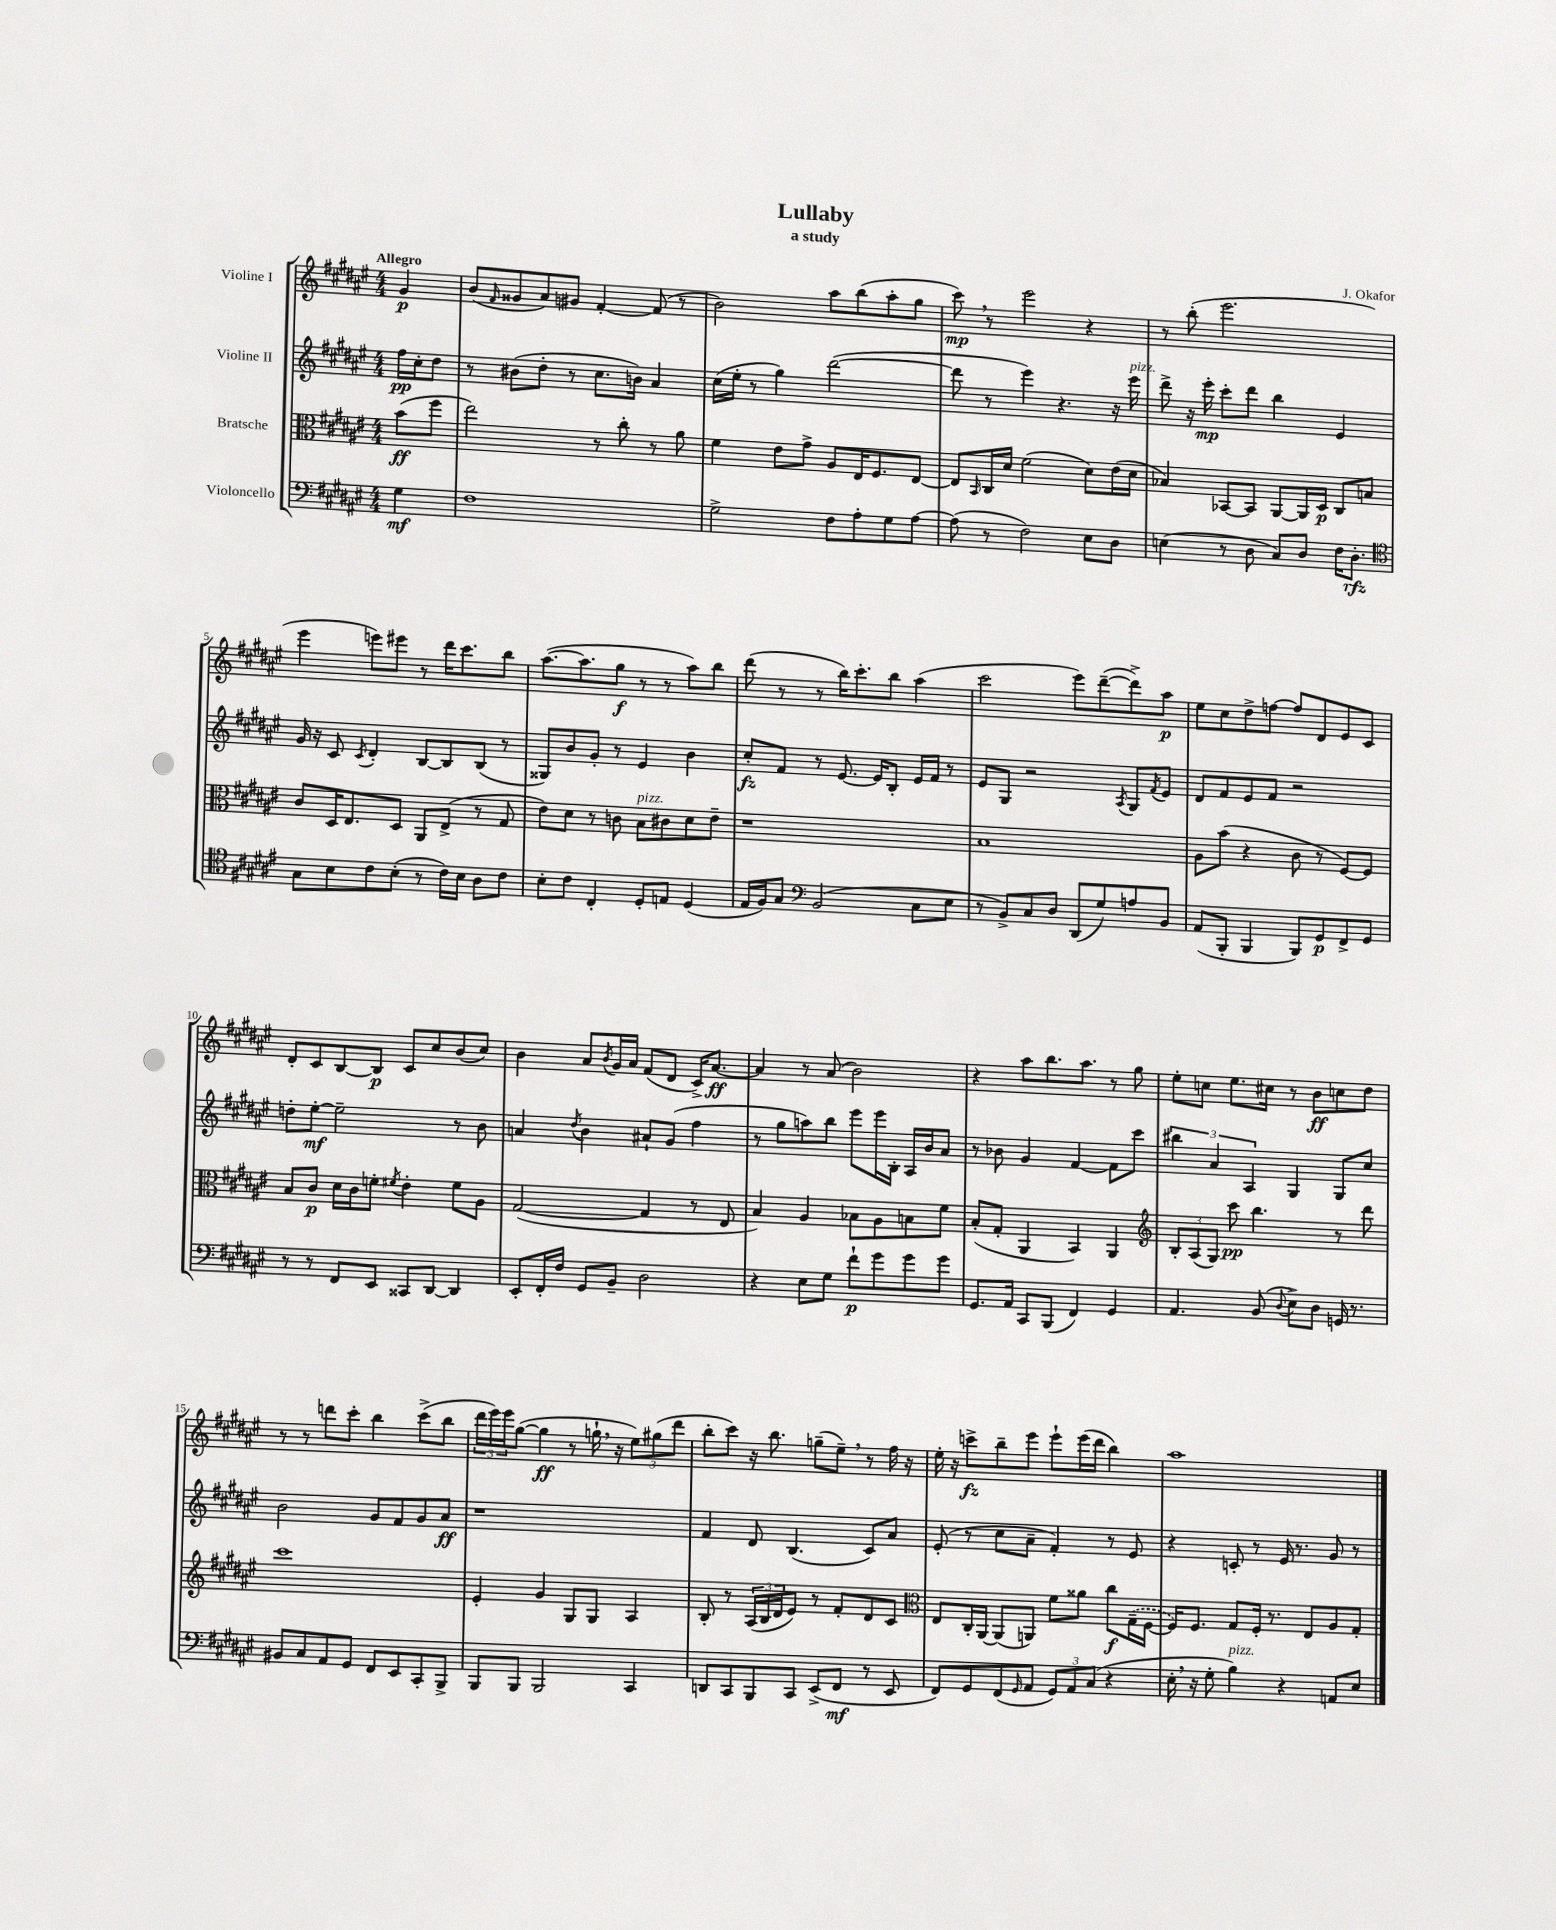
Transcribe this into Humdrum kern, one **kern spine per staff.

**kern	**kern	**kern	**kern
*staff4	*staff3	*staff2	*staff1
*clefF4	*clefC3	*clefG2	*clefG2
*k[f#c#g#d#a#e#]	*k[f#c#g#d#a#e#]	*k[f#c#g#d#a#e#]	*k[f#c#g#d#a#e#]
*M4/4	*M4/4	*M4/4	*M4/4
4G#	(8b	16ff#	4g#
.	.	16cc#'	.
.	8ff#	8dd#	.
=	=	=	=
1F#	2ee#)	8r	(8b
.	.	.	16qqf#
.	.	(8b#	8g##
.	.	8dd#'	8a#)
.	.	8r	8g#
.	8r	8.cc#	[4f#'
.	8cc#'	.	.
.	.	16b)	.
.	8r	4a#	(8f#]
.	8a#	.	8r
=	=	=	=
2G#^	4f#	(16cc#	2b)
.	.	16ee#'	.
.	.	8r	.
.	8e#	4gg#)	.
.	8g#^	.	.
8F#	8A#	([2ddd#	8aa#
8A#'	16E#	.	(8bb
.	8.F#	.	.
8G#	.	.	8aa#'
[8A#	[8E#	.	8gg#
=	=	=	=
(8A#]	8E#]	8ddd#]	8ccc#)
.	16qqBB	.	.
8r	16C#	8r	8r
.	16d#	.	.
2F#)	(2f#	4eee#)	2eee#
.	.	4.r	.
8E#	8d#)	.	4r
8D#	(16e#	16r	.
.	16d#	16eee#	.
=	=	=	=
(4E	4B-)	8ddd#^	8r
.	.	16r	(8bb'
.	.	16eee#'	.
8r	[8BB-	8ccc#'	2.eee#
8D#	8BB-]	8ddd#	.
8C#)	[8AA#	4bb	.
8D#	16AA#]	.	.
.	16D#	.	.
16F#	8C#	4e#	.
8.D#'	.	.	.
.	8B	.	.
=	=	=	=
*clefC4	*	*	*
8G#	8c#	16g#	4eee#
.	.	16r	.
8B	16D#	8c#	.
.	8.E#	.	.
.	.	8qc#	.
8c#	.	4d#'	8eee)
(8B'	8D#	.	8eee#
8r	8AA#	[8B	8r
16c#)	(8E#^	8B]	16ddd#
16B	.	.	8.ccc#
8A#	8r	(8B	.
8c#	8G#	8r	8bb
=	=	=	=
8B'	8e#)	8G##)	([8.aa#
8c#	8d#	8b	.
.	.	.	8.aa#]
4C#'	8r	8g#'	.
.	8c	8r	8gg#
8D#'	8B	4e#	8r
8E	8c#	.	8r
(4D#	8d#	4b	8aa#)
.	8e#~	.	8bb
=	=	=	=
16E#	1r	8cc#'	(8ddd#
16F#)	.	.	.
8G#	.	8f#	8r
*clefF4	*	*	*
(2BB	.	8r	8r
.	.	[8.e#	16bb)
.	.	.	8.ccc#'
.	.	16e#]	.
.	.	8B'	8bb
8C#	.	16e#	(4aa#
.	.	16f#	.
8E#	.	8r	.
=	=	=	=
8r	1B	8e#	2ccc#
8BB^)	.	8G#	.
8C#	.	2r	.
8D#	.	.	.
(8DD#	.	.	8eee#)
8G#)	.	.	([8ddd#~
.	.	8qA#	.
8A	.	8G#	8ddd#^])
.	.	8qf#	.
8BB	.	8e#	8aa#
=	=	=	=
(8AA#	8A#	8d#	8ee#
8BBB'	(8b	8f#	8cc#
4BBB	4r	8e#	8dd#^
.	.	8f#	[8ff
8BBB)	8c#	2r	8ff]
8GG#	8r	.	8d#
8FF#^	[8F#)	.	8e#
8GG#	8F#]	.	8c#
=	=	=	=
8r	8B	8dd'	8d#'
8r	8c#	[8ee#'	8c#
8FF#	16d#	2ee#~]	[8B
.	16c#	.	.
8EE#	8f'	.	8B]
.	8qf#	.	.
8CC##	4e#'	.	8c#
[8DD#	.	.	8cc#
4DD#]	8f#	8r	(8b
.	8A#	8b	8cc#)
=	=	=	=
8EE#'	([2G#	4a	4b
16FF#'	.	.	.
16F#	.	.	.
.	.	8qdd#	.
8GG#	.	4b	8a#
.	.	.	8qb
8BB~	.	.	16g#
.	.	.	16a#
2D#	4G#]	8a#`	(8f#
.	.	(8g#	8d#
.	8r	4ff#	16c#^)
.	.	.	[8.a#
.	8E#	.	.
=	=	=	=
4r	4B)	8r	4a#]
.	.	8gg#	.
8E#	4A#	8aa)	8r
8G#	.	8bb	(8a#
8f#`	8B-	8eee#	2b)
8g#	8A#	16eee#	.
.	.	16B'	.
8g#	8B	16A#	.
.	.	16b	.
8g#	8f#	8a#	.
=	=	=	=
8.GG#	(8B'	8r	4r
.	8G#'	8b-	.
16AA#	.	.	.
8CC#	4AA#	4g#	8aa#
(8BBB	.	.	8.bb
4FF#)	4BB)	[4f#	.
.	.	.	8.aa#
4GG#	4AA#	8f#]	8r
.	.	8ccc#	8gg#
=	=	=	=
*	*clefG2	*	*
4.AA#	12B'	6bb#	8ee#'
.	(12A#	.	.
.	.	.	8cc
.	12G#)	6a#	.
.	8ccc#	.	8.ee#
.	.	6A#	.
(8BB	4.bb	.	.
.	.	.	16cc#
8qqD#	.	.	.
8E#^)	.	4G#	8r
8D#	.	.	8b
16GG	8r	8G#	8cc
8.r	.	.	.
.	8ddd#	8cc#	8dd#
=	=	=	=
8BB#	1ccc#	2b	8r
8C#	.	.	8r
8AA#	.	.	8ddd
8GG#	.	.	8ccc#'
8FF#	.	8g#	4bb
8EE#	.	8f#	.
8CC#'	.	8g#	(8ccc#^
8BBB^	.	8a#	8bb
=	=	=	=
8BBB	4e#'	1r	24ddd#
.	.	.	24eee#)
.	.	.	24eee#
8BBB	.	.	([8gg#
2BBB	4g#	.	4gg#]
.	8G#	.	8r
.	8G#	.	16gg`
.	.	.	16r
4CC#	4A#	.	12ee#)
.	.	.	(12gg#
.	.	.	12ddd#
=	=	=	=
8DD	8B'	4f#	8bb'
8CC#	8r	.	8ccc#)
8BBB	(24A#	8d#	16r
.	24B	.	.
.	.	.	8.bb
.	24d#	.	.
8CC#	8e#)	(4.B	.
(8EE#^	8r	.	(8gg~
8FF#	8f#'	.	8ee#~)
8r	8d#	8c#)	8r
8EE#	8c#	8a#	16ff#
.	.	.	16r
=	=	=	=
*	*clefC3	*	*
8FF#)	8E#	(8e#'	16ee#'
.	.	.	16r
8GG#	16C#'	8r	8ccc^
.	[16AA#	.	.
(8FF#	(8AA#]	8cc#	8bb~
16qqGG#	.	.	.
8AA#	8AA)	8a#~	8eee#
12GG#)	8f#	4f#')	8eee#`
12AA#	.	.	.
.	8a##	.	(16eee#
(12C#	.	.	.
.	.	.	16ddd#
4r	8cc#	8r	4bb)
.	(16G#~	8e#	.
.	[16F#	.	.
=	=	=	=
16E#'	16F#])	4r	1aa#
16r	8.F#	.	.
8G#'	.	.	.
4B)	8G#	8c'	.
.	16F#'	8r	.
.	8.r	.	.
4r	.	16e#	.
.	.	8.r	.
.	8E#	.	.
8AA	8A#	8g#	.
8E#	8G#'	8r	.
==	==	==	==
*-	*-	*-	*-
